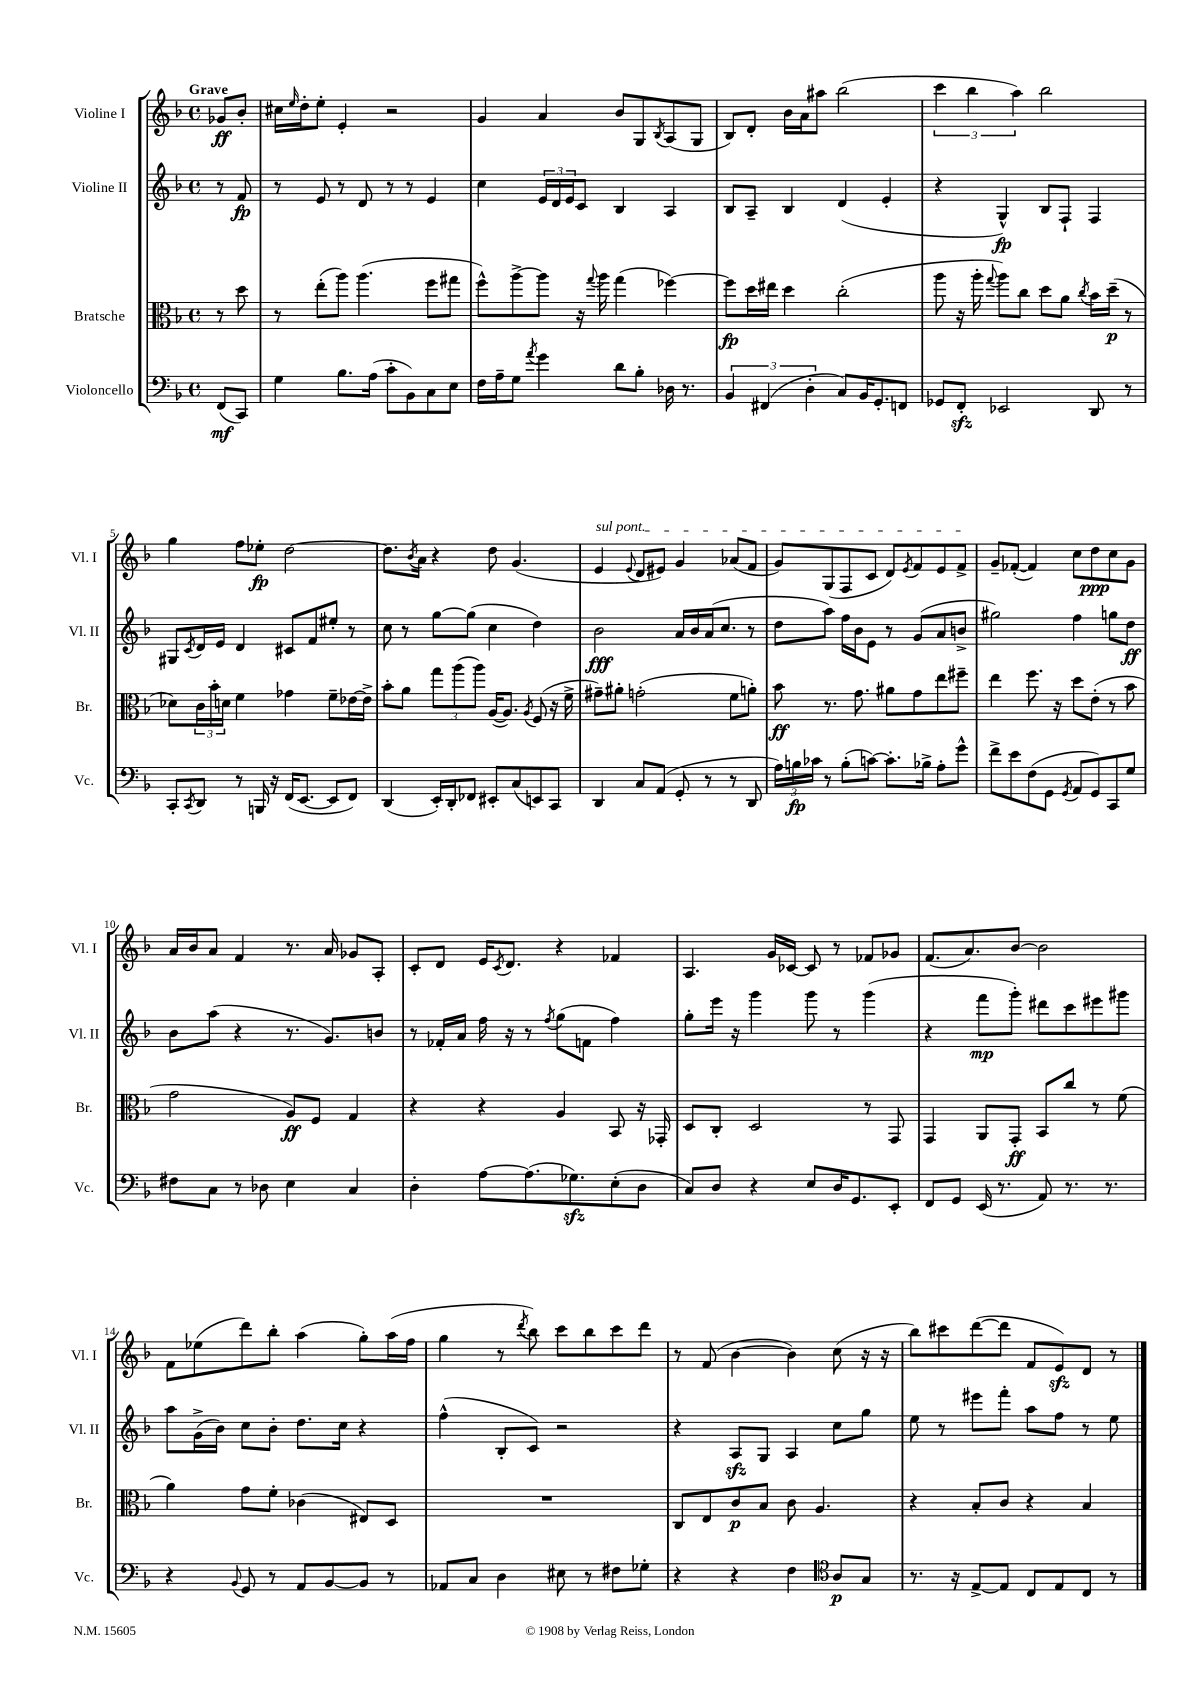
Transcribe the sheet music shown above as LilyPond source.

<<
\new StaffGroup <<
\new Staff = "s0" \with { instrumentName = "Violine I" shortInstrumentName = "Vl. I" } {
    \clef treble \key f \major \defaultTimeSignature \time 4/4 \partial 4 \tempo "Grave"
    ges'8\ff bes'8-. |
    cis''16 \grace { e''16 } d''16-. e''8-. e'4-. r2 |
    g'4 a'4 bes'8 g8 \acciaccatura { bes8 } a8( g8 |
    bes8) d'8-. bes'16 a'16 ais''8 bes''2( |
    \tuplet 3/2 { c'''4 bes''4 a''4) } bes''2 |
    g''4 f''8 ees''8-.\fp d''2~ |
    d''8. \acciaccatura { bes'8 } a'16 r4 d''8 g'4.( |
    \once \override TextSpanner.bound-details.left.text = \markup { \italic "sul pont." } e'4\startTextSpan \appoggiatura { e'8 } d'8 eis'8) g'4 aes'8( f'8 |
    g'8) g8( f8 c'8 d'8) \acciaccatura { e'8 } f'8 e'8 f'8->\stopTextSpan |
    g'8-- fes'8~-.( fes'4) c''8 d''8\ppp c''8 g'8 |
    a'16 bes'16 a'8 f'4 r8. a'16 ges'8 a8-. |
    c'8-. d'8 e'16 \acciaccatura { c'8 } d'8. r4 fes'4 |
    a4. g'16 ces'16~ ces'8 r8 fes'8 ges'8 |
    f'8.( a'8.) bes'8~ bes'2 |
    f'8 ees''8( d'''8) bes''8-. a''4( g''8-.) a''16( f''16 |
    g''4 r8 \acciaccatura { d'''8 } bes''8) c'''8 bes''8 c'''8 d'''8 |
    r8 f'8( bes'4~ bes'4) c''8( r16 r16 |
    bes''8) cis'''8 d'''8~( d'''8 f'8 e'8\sfz) d'8 r8 \bar "|." |
}
\new Staff = "s1" \with { instrumentName = "Violine II" shortInstrumentName = "Vl. II" } {
    \clef treble \key f \major \defaultTimeSignature \time 4/4 \partial 4
    r8 f'8\fp |
    r8 e'8 r8 d'8 r8 r8 e'4 |
    c''4 \tuplet 3/2 { e'16 d'16 e'16 } c'8 bes4 a4 |
    bes8 a8-- bes4 d'4( e'4-. |
    r4 g4-^\fp) bes8 f8-! f4 |
    gis8 \acciaccatura { c'8 } d'16 e'16 d'4 cis'8 f'8 eis''8-. r8 |
    c''8 r8 g''8~ g''8( c''4 d''4) |
    bes'2\fff a'16 bes'16 a'16( c''8. r8 |
    d''8 a''8) f''16 bes'16 e'8 r8 g'8( a'8 b'8-> |
    gis''2) f''4 g''8 d''8\ff |
    bes'8 a''8( r4 r8. g'8.) b'8 |
    r8 fes'16-. a'16 f''16 r16 r8 \acciaccatura { f''8 } g''8( f'8 f''4) |
    g''8-. e'''16 r16 g'''4 g'''8 r8 g'''4( |
    r4 f'''8\mp g'''8-.) dis'''8 c'''8 eis'''8 gis'''8 |
    a''8 g'16->( bes'16) c''8 bes'8-. d''8. c''16 r4 |
    f''4-^( bes8-. c'8) r2 |
    r4 a8\sfz g8 a4 c''8 g''8 |
    e''8 r8 eis'''8 f'''8-. a''8 f''8 r8 e''8 \bar "|." |
}
\new Staff = "s2" \with { instrumentName = "Bratsche" shortInstrumentName = "Br." } {
    \clef alto \key f \major \defaultTimeSignature \time 4/4 \partial 4
    r8 d''8 |
    r8 e''8-.( a''8) a''4.( f''8 gis''8 |
    f''8-^) a''8~-> a''8 r16 \appoggiatura { g''8 } a''16 g''4( fes''4~) |
    fes''8\fp d''16 eis''16 d''4 c''2-.( |
    a''8 r16 a''16-. \appoggiatura { g''8 } a''8) c''8 d''8 a'8 \acciaccatura { c''8 } bes'16 d''16--\p( r8 |
    des'8) \tuplet 3/2 { c'16 bes'16-. d'16 } f'4 ges'4 f'8-- ees'16~ ees'16-> |
    bes'8-. a'8 \tuplet 3/2 { g''8 a''8( a''8) } a16~( a8.) \acciaccatura { a8 } f8( r16 f'16-> |
    gis'8--) ais'8-. g'2-.( f'8 a'8-.) |
    bes'8\ff r8. g'8. ais'8 g'8 e''8 fis''8-- |
    e''4 f''8. r16 d''8 e'8-.( r8 bes'8 |
    g'2 a8\ff) f8 g4 |
    r4 r4 a4 bes,8 r16 ges,16-. |
    d8 c8-. d2 r8 g,8 |
    g,4 a,8 g,8-.\ff bes,8 c''8 r8 f'8( |
    a'4) g'8 f'8-. ces'4( eis8) d8 |
    R1 |
    c8 e8 c'8\p bes8 c'8 a4. |
    r4 bes8-. c'8 r4 bes4 \bar "|." |
}
\new Staff = "s3" \with { instrumentName = "Violoncello" shortInstrumentName = "Vc." } {
    \clef bass \key f \major \defaultTimeSignature \time 4/4 \partial 4
    f,8\mf( c,8) |
    g4 bes8. a16( c'8-. bes,8) c8 e8 |
    f16 a16-- g8 \acciaccatura { a'8 } g'4 d'8 bes8-. des16 r8. |
    \tuplet 3/2 { bes,4 fis,4( d4-. } c8) bes,16 g,8.-. f,8 |
    ges,8 f,8-.\sfz ees,2 d,8 r8 |
    c,8-. \acciaccatura { c,8 } d,8 r8 b,,16 r16 f,16( e,8.~ e,8 f,8) |
    d,4( e,16-.) d,16-. fes,8 eis,8-. c8( e,8) c,8 |
    d,4 c8 a,8( g,8-. r8 r8 d,8 |
    \tuplet 3/2 { a16) b16\fp ces'16 } r8 b8-.( c'8~) c'8.-. bes16-> a8-. g'8-^ |
    f'8-> e'8 f8( g,8 \acciaccatura { g,8 } a,8 g,8) c,8 g8 |
    fis8 c8 r8 des8 e4 c4 |
    d4-. a8~ a8.( ges8.\sfz) e8-.( d8 |
    c8) d8 r4 e8 d16 g,8. e,8-. |
    f,8 g,8 e,16( r8. a,8) r8. r8. |
    r4 \appoggiatura { bes,8 } g,8 r8 a,8 bes,8~ bes,8 r8 |
    aes,8 c8 d4 eis8 r8 fis8 ges8-. |
    r4 r4 f4 \clef tenor a8\p g8 |
    r8. r16 e8~-> e8 c8 e8 c8 r8 \bar "|." |
}
>>
>>
